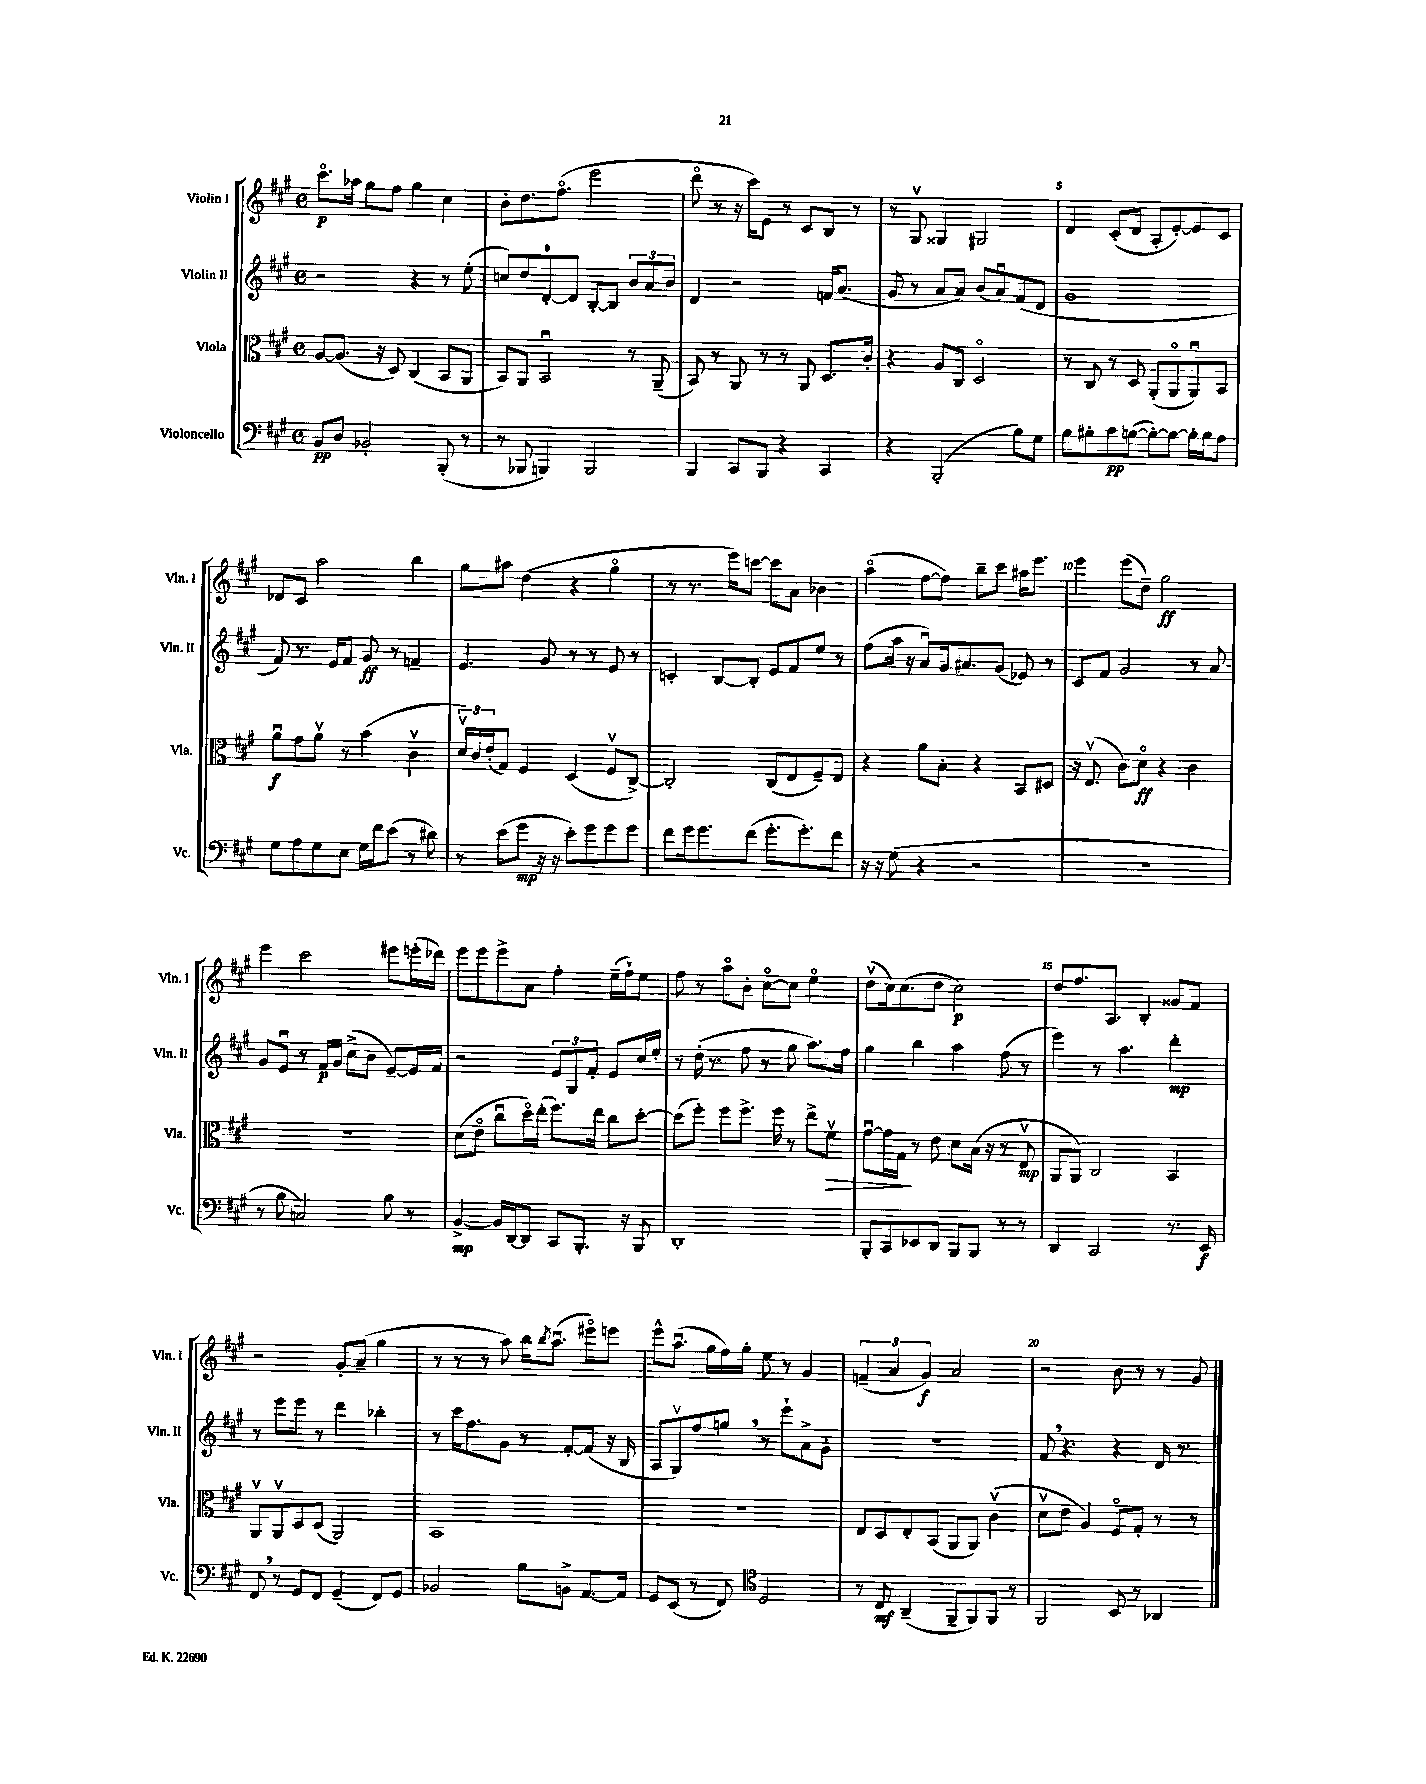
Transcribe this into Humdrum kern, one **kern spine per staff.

**kern	**dynam	**kern	**dynam	**kern	**dynam	**kern	**dynam
*part4	*part4	*part3	*part3	*part2	*part2	*part1	*part1
*staff4	*staff4	*staff3	*staff3	*staff2	*staff2	*staff1	*staff1
*I"Violoncello	*	*I"Viola	*	*I"Violin II	*	*I"Violin I	*
*I'Vc.	*	*I'Vla.	*	*I'Vln. II	*	*I'Vln. I	*
*clefF4	*	*clefC3	*	*clefG2	*	*clefG2	*
*k[f#c#g#]	*	*k[f#c#g#]	*	*k[f#c#g#]	*	*k[f#c#g#]	*
*M4/4	*	*M4/4	*	*M4/4	*	*M4/4	*
*met(c)	*	*met(c)	*	*met(c)	*	*met(c)	*
=1	=1	=1	=1	=1	=1	=1	=1
8BB/L	pp	[8A/L	.	2r	.	8.ccc#\L	p
8D/J	.	(8.A/J]	.	.	.	.	.
.	.	.	.	.	.	16aa-X\Jk	.
2BB-X'/	.	.	.	.	.	8gg#\L	.
.	.	16r	.	.	.	.	.
.	.	8D/)	.	.	.	8ff#\J	.
.	.	(4C#/	.	4r	.	4gg#\	.
(8BBB'/	.	8BB/L	.	8r	.	4cc#\	.
8r	.	8AA/J	.	(8ee'\	.	.	.
=2	=2	=2	=2	=2	=2	=2	=2
8r	.	8BB/L)	.	8ccn/L)	.	8b'\L	.
8BBB-X/	.	8AA/J	.	8dd/	.	8.dd\	.
4BBBn/)	.	2BBu/	.	[8d'/	.	.	.
.	.	.	.	.	.	(8.ff#\J	.
.	.	.	.	8d/J]	.	.	.
2BBB/	.	.	.	[8B'/L	.	2eee\	.
.	.	.	.	8B/J]	.	.	.
.	.	8r	.	12b/L	.	.	.
.	.	.	.	12a/	.	.	.
.	.	(8AA~/	.	.	.	.	.
.	.	.	.	12b/J	.	.	.
=3	=3	=3	=3	=3	=3	=3	=3
4BBB/	.	8BB/)	.	4d/	.	8ddd\	.
.	.	8r	.	.	.	8r	.
8CC#/L	.	8AA/	.	2r	.	16r	.
.	.	.	.	.	.	16ccc#\KL)	.
8BBB/J	.	8r	.	.	.	8e\J	.
4r	.	8r	.	.	.	8r	.
.	.	8AA/	.	.	.	8c#/L	.
4CC#/	.	8.D/L	.	16fn/KL	.	8B/J	.
.	.	.	.	(8.a/J	.	.	.
.	.	.	.	.	.	8r	.
.	.	16c#'/Jk	.	.	.	.	.
=4	=4	=4	=4	=4	=4	=4	=4
4r	.	4r	.	8g#/	.	8r	.
.	.	.	.	8r	.	8G#v/	.
(2BBB'/	.	8A/L	.	8a/L	.	4G##X/	.
.	.	8C#/J	.	8a/J)	.	.	.
.	.	2D/	.	(8b/L	.	2G#X/	.
.	.	.	.	8au/)	.	.	.
8B\L)	.	.	.	(8f#/	.	.	.
8G#\J	.	.	.	8d/J	.	.	.
=5	=5	=5	=5	=5	=5	=5	=5
8B\L	.	8r	.	1g#	.	4d/	.
8B#X'\	.	8C#/	.	.	.	.	.
8c#\	pp	8r	.	.	.	(8c#'/L	.
([8Bn\J	.	8D/	.	.	.	8d/J	.
8B'\L_)	.	(8AA'/L	.	.	.	8A'/L	.
8B\J_	.	8AA/	.	.	.	[8e'/)	.
16B'\LL]	.	8AAu/)	.	.	.	8e/]	.
16B\J	.	.	.	.	.	.	.
8A\J	.	8BB/J	.	.	.	8c#/J	.
!!LO:LB:g=z
=6	=6	=6	=6	=6	=6	=6	=6
8G#\L	.	8au\L	f	8f#/)	.	8d-X/L	.
8A\	.	8g#\	.	8.r	.	8c#/J	.
8G#\	.	8av\J	.	.	.	2aa\	.
.	.	.	.	16e/KL	.	.	.
8E\J	.	8r	.	8f#/J	.	.	.
16G#\LL	.	(4b\	.	8g#/	ff	.	.
16f#\J	.	.	.	.	.	.	.
(8e\J	.	.	.	8r	.	.	.
8r	.	4c#v\	.	4fn~/	.	4bb\	.
8d#X\)	.	.	.	.	.	.	.
=7	=7	=7	=7	=7	=7	=7	=7
8r	.	24dv/LL)	.	4.e/	.	8gg#\L	.
.	.	24c#/	.	.	.	.	.
.	.	(24e'/J	.	.	.	.	.
(8e\L	.	8G#/J)	.	.	.	8aa#X\J	.
8g#\J	mp	4F#/	.	.	.	(4dd\	.
16r	.	.	.	8g#/	.	.	.
16r	.	.	.	.	.	.	.
8e'\L)	.	(4D/	.	8r	.	4r	.
8g#\	.	.	.	8r	.	.	.
8g#\	.	8F#v/L	.	8e/	.	4gg#\	.
8g#\J	.	[8C#^/J)	.	8r	.	.	.
=8	=8	=8	=8	=8	=8	=8	=8
8f#\L	.	2C#'/]	.	4cn'/	.	8r	.
16g#\k	.	.	.	.	.	8.r	.
8.g#\	.	.	.	.	.	.	.
.	.	.	.	[8B/L	.	.	.
.	.	.	.	.	.	16eee\KL)	.
(8f#\J	.	.	.	8B'/J]	.	[8cccn\J	.
8.g#'\L	.	(8C#/L	.	8e/L	.	8ccc\L]	.
.	.	8E/	.	8f#/	.	8a\J	.
8.g#'\)	.	.	.	.	.	.	.
.	.	8F#~/)	.	8ee/J	.	4b-X\	.
8f#\J	.	8E/J	.	8r	.	.	.
=9	=9	=9	=9	=9	=9	=9	=9
16r	.	4r	.	(8ff#\L	.	(4aa\	.
16r	.	.	.	.	.	.	.
(8G#\	.	.	.	16aa\Jk	.	.	.
.	.	.	.	16r	.	.	.
4r	.	8a\L	.	8au/L)	.	[8ff#\L	.
.	.	8B'\J	.	16g#/k	.	8ff#\J])	.
.	.	.	.	8.a#X/	.	.	.
2r	.	4r	.	.	.	8bb~\L	.
.	.	.	.	(8g#/J	.	8ccc#\J	.
.	.	8BB/L	.	8e-X/)	.	16aa#X\KL	.
.	.	.	.	.	.	8.eee\J	.
.	.	8D#X/J	.	8r	.	.	.
=10	=10	=10	=10	=10	=10	=10	=10
1r	.	16r	.	8c#/L	.	4eee\	.
.	.	(8.Ev/	.	.	.	.	.
.	.	.	.	8f#/J	.	.	.
.	.	8c#\L)	.	2g#/	.	(8eee\L	.
.	.	8d\J	ff	.	.	8dd~\J)	.
.	.	4r	.	.	.	2gg#\	ff
.	.	4c#\	.	8r	.	.	.
.	.	.	.	8a/	.	.	.
!!LO:LB:g=z
=11	=11	=11	=11	=11	=11	=11	=11
8r	.	1r	.	8g#/L	.	4eee\	.
8B\	.	.	.	8eu/J	.	.	.
2Cn/)	.	.	.	8r	.	2ccc#\	.
.	.	.	.	16f#/LL	p	.	.
.	.	.	.	16g#/JJ	.	.	.
.	.	.	.	(8cc#^\L	.	.	.
.	.	.	.	8b\J	.	.	.
8B\	.	.	.	[8e~/L)	.	8eee#X\L	.
8r	.	.	.	16e/L]	.	(16eeen'\L	.
.	.	.	.	16f#/JJ	.	16ddd-X\JJ)	.
=12	=12	=12	=12	=12	=12	=12	=12
[4BB^/	mp	(8d\L	.	2r	.	8eee\L	.
.	.	8e\J	.	.	.	8eee\	.
16BB/LL]	.	8cc#u\L	.	.	.	8eee^\	.
[16DD/J	.	.	.	.	.	.	.
8DD/J]	.	16dd\L)	.	.	.	8a\J	.
.	.	(16ee'\JJ	.	.	.	.	.
8CC#/L	.	8.ff#\L)	.	12e/L	.	4ff#'\	.
.	.	.	.	12G#/	.	.	.
8.BBB'/J	.	.	.	.	.	.	.
.	.	.	.	12f#'/J	.	.	.
.	.	16ee\Jk	.	.	.	.	.
.	.	8cc#\L	.	8e/L	.	(16ee~\LL	.
16r	.	.	.	.	.	16ff#`\J)	.
8BBB/	.	[8dd'\J	.	16cc#/L	.	8ee\J	.
.	.	.	.	16ee'/JJ	.	.	.
=13	=13	=13	=13	=13	=13	=13	=13
1DD'	.	(8dd\L]	.	8r	.	8ff#\	.
.	.	8ff#'\J)	.	(16dd'\	.	8r	.
.	.	.	.	8.r	.	.	.
.	.	8ff#\L	.	.	.	8aa\L	.
.	.	8.ff#^\J	.	8ff#\	.	8b'\J	.
.	.	.	.	8r	.	[8cc#\L	.
.	.	16ff#\	.	.	.	.	.
.	.	8r	.	8gg#\	.	8cc#\J]	.
.	.	8ee^\L	.	8.aa\L)	.	4ee\	.
!	!	!	!LO:HP:b	!	!	!	!
.	.	8f#v\J	>	.	.	.	.
.	.	.	.	16ff#\Jk	.	.	.
=14	=14	=14	=14	=14	=14	=14	=14
8BBB'/L	.	[8g#u\L	.	4gg#\	.	(8ddv\L	.
8CC#/	.	16g#\L]	.	.	.	16cc#\k)	.
.	.	16G#\JJ	.	.	.	(8.cc#\	.
8EE-X/	.	8r	]	4bb\	.	.	.
8DD/J	.	8e\	.	.	.	8dd\J	.
8BBB/L	.	8d\L	.	4aa\	.	2cc#\)	p
8BBB/J	.	(16B\Jk	.	.	.	.	.
.	.	16r	.	.	.	.	.
8r	.	8r	.	(8ff#\	.	.	.
8r	.	8Ev/	mp	8r	.	.	.
=15	=15	=15	=15	=15	=15	=15	=15
4DD/	.	8AA/L	.	4eee\)	.	8dd/L	.
.	.	8AA/J)	.	.	.	8.ff#/	.
2CC#/	.	2C#/	.	8r	.	.	.
.	.	.	.	.	.	8.A/J	.
.	.	.	.	4.aa\	.	.	.
.	.	.	.	.	.	4B'/	.
8.r	.	4BB/	.	4ddd'\	mp	8g##X/L	.
.	.	.	.	.	.	8f#/J	.
16EE/	f	.	.	.	.	.	.
!!LO:LB:g=z
=16	=16	=16	=16	=16	=16	=16	=16
8FF#,/	.	8AAv/L	.	8r	.	2r	.
8r	.	8AAv/	.	8eee\L	.	.	.
8GG#/L	.	8D/	.	8eee\J	.	.	.
8FF#/J	.	(8D/J	.	8r	.	.	.
(4GG#~/	.	2AA/)	.	4ddd\	.	8g#'/L	.
.	.	.	.	.	.	(8a~/J	.
8FF#/L)	.	.	.	4bb-X'\	.	4gg#\	.
8GG#/J	.	.	.	.	.	.	.
=17	=17	=17	=17	=17	=17	=17	=17
2BB-X/	.	1BB	.	8r	.	8r	.
.	.	.	.	16ccc#\KL	.	8r	.
.	.	.	.	8.ff#\	.	.	.
.	.	.	.	.	.	8r	.
.	.	.	.	8g#\J	.	8aa\)	.
8B\L	.	.	.	8r	.	16bb\KL	.
.	.	.	.	.	.	8qbb/	.
.	.	.	.	.	.	(8.aau\J	.
8BBn^\J	.	.	.	[8f#'/L	.	.	.
[8.AA/L	.	.	.	(8f#/J]	.	8eee#X\L)	.
.	.	.	.	16r	.	8eeen\J	.
16AA/Jk]	.	.	.	16B/	.	.	.
=18	=18	=18	=18	=18	=18	=18	=18
8GG#/L	.	1r	.	8A/L	.	8eee^^\L	.
(8EE/J	.	.	.	8G#v/)	.	(8.aau\J	.
8r	.	.	.	8ff#/	.	.	.
.	.	.	.	.	.	16gg#\LL	.
8FF#/)	.	.	.	8ggn,/J	.	16ff#\)	.
.	.	.	.	.	.	16gg#'\JJ	.
*clefC4	*	*	*	*	*	*	*
2D/	.	.	.	8r	.	8ee\	.
.	.	.	.	8eee`\L	.	8r	.
.	.	.	.	8a^\	.	4g#/	.
.	.	.	.	8g#'\J	.	.	.
=19	=19	=19	=19	=19	=19	=19	=19
8r	.	8E/L	.	1r	.	(6fn~/	.
8C#/	mf	8D/	.	.	.	.	.
.	.	.	.	.	.	6a/	.
(4AA~/	.	8E'/	.	.	.	.	.
.	.	.	.	.	.	6g#/)	f
.	.	(8BB/J	.	.	.	.	.
8FF#~/L	.	8AA/L	.	.	.	2a/	.
8FF#/)	.	8AA/J)	.	.	.	.	.
8FF#/J	.	(4c#v\	.	.	.	.	.
8r	.	.	.	.	.	.	.
=20	=20	=20	=20	=20	=20	=20	=20
2FF#/	.	8dv\L	.	8f#,/	.	2r	.
.	.	8e\J	.	4.r	.	.	.
.	.	4A/)	.	.	.	.	.
8BB/	.	8F#/L	.	4r	.	8b\	.
8r	.	8G#'/J	.	.	.	8r	.
4AA-X/	.	8r	.	16d/	.	8r	.
.	.	.	.	8.r	.	.	.
.	.	8r	.	.	.	8g#/	.
==	==	==	==	==	==	==	==
*-	*-	*-	*-	*-	*-	*-	*-
